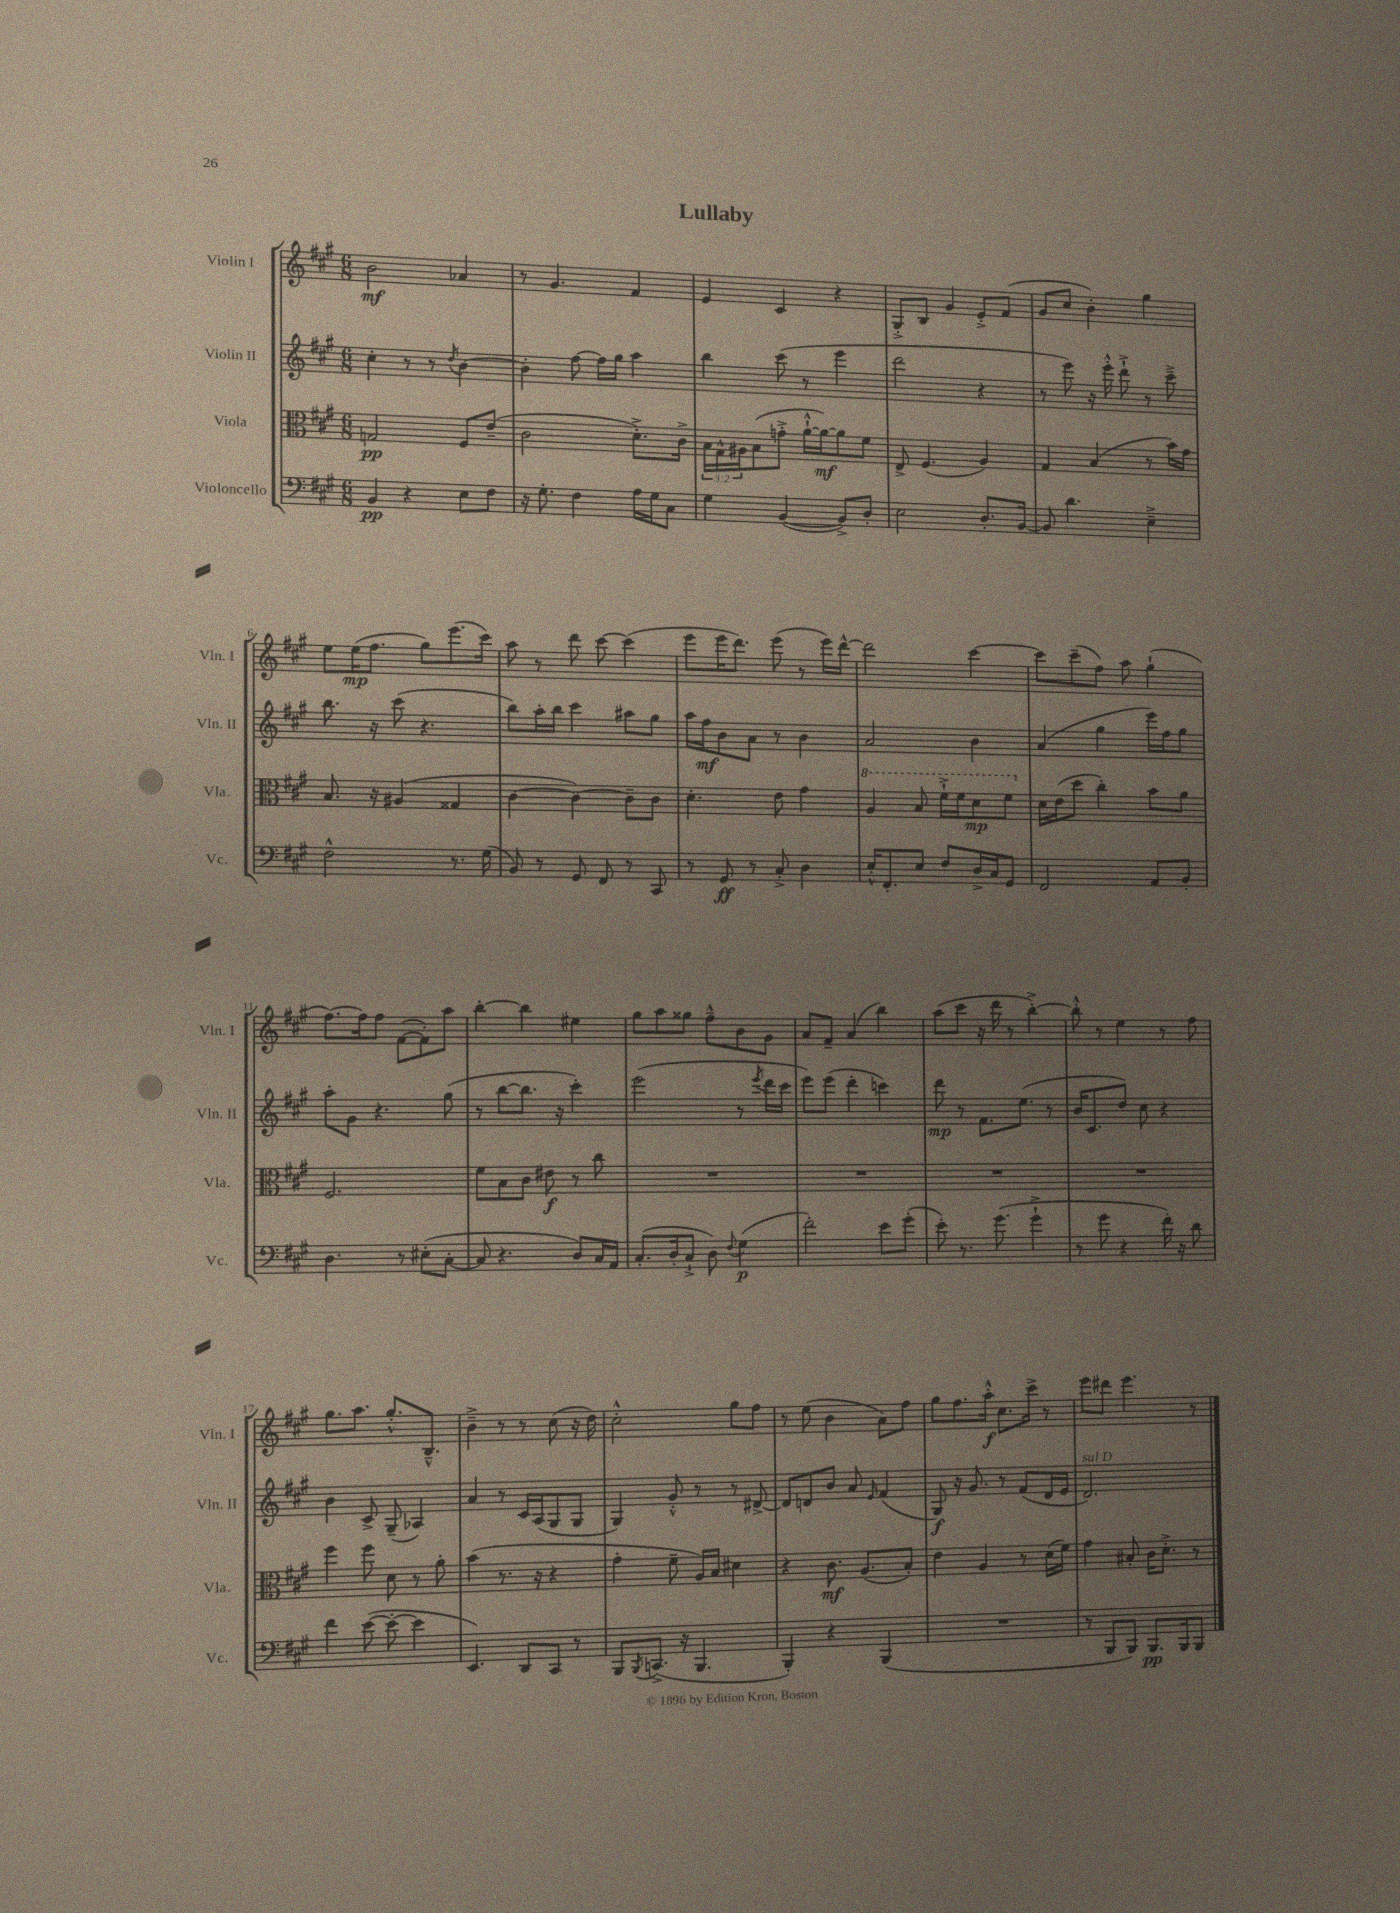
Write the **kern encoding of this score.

**kern	**kern	**kern	**kern
*staff4	*staff3	*staff2	*staff1
*clefF4	*clefC3	*clefG2	*clefG2
*k[f#c#g#]	*k[f#c#g#]	*k[f#c#g#]	*k[f#c#g#]
*M6/8	*M6/8	*M6/8	*M6/8
4BB	2G	4cc#'	2b
4r	.	8r	.
.	.	8r	.
.	.	8qdd	.
8E	8F#	[4b	4a-
8F#	(8e~	.	.
=	=	=	=
16r	2c#	4b']	8r
8.G#'	.	.	.
.	.	.	4.g#
4F#	.	[8ff#	.
.	.	16ff#]	.
.	.	16gg#	.
16A	8.d'^)	4aa	4f#
16G#	.	.	.
8C#	.	.	.
.	16c#^	.	.
=	=	=	=
4G#	24B	4bb	4e
.	24G#^^	.	.
.	24A#	.	.
.	(8B	.	.
([4BB	8g'^	(8ccc#	4c#
.	[16a`^^	8r	.
.	16a_)	.	.
8BB^])	8a]	4eee	4r
8D'	8f#	.	.
=	=	=	=
2E	8E^	2ddd	8G#'^
.	(4.F#	.	8B
.	.	.	4g#
8.D'	4A)	4r	8e'^
.	.	.	(8f#
[16BB	.	.	.
=	=	=	=
8BB]	4G#	8r	8g#
4.d	.	8eee)	8cc#
.	(4B	16r	4b')
.	.	16eee'^^	.
.	.	8ddd`^	.
4E~^	8r	8r	4gg#
.	16b)	8ccc#~^	.
.	16g#	.	.
=	=	=	=
2F#^^	8.B	8.bb	8ee
.	.	.	(16ee
.	16r	16r	8.ff#
.	(4A#	(8ccc#	.
.	.	4.r	8gg#)
8.r	4G##	.	(8.eee
(16G#	.	.	16ccc#)
=	=	=	=
8BB)	[4c#	8bb)	8aa
8r	.	16aa'	8r
.	.	16bb	.
8GG#	4c#_)	4ccc#	8ddd
8FF#	.	.	[8ccc#
8r	8c#~]	8aa#	(4ccc#]
8CC#	8c#	8gg#	.
=	=	=	=
8r	4.d'	16aa	8eee
.	.	16ff#	.
8GG#	.	8b	16eee
.	.	.	8.ddd)
8r	.	8a	.
8C#'^	8e	8r	(8eee
4D	4g#	4b	8r
.	.	.	16eee)
.	.	.	[16ddd^^
=	=	=	=
16E'^^	4a	2a	2ddd]
8.FF#'	.	.	.
8E	8b	.	.
8F#	16ff#`^	.	.
.	16ff#	.	.
16D^	8dd	4b	[4ccc#
16C#	.	.	.
8GG#	8ff#	.	.
=	=	=	=
2FF#	16d	(4a	8ccc#]
.	(16e	.	.
.	8dd	.	(8ccc#~
.	4cc#')	4gg#	8ff#)
.	.	.	8aa
8AA	8b	16eee)	(4gg#`
.	.	16ff#	.
8BB'	8a	8gg#	.
=	=	=	=
4.D	2.F#	8aa'	[8.ff#)
.	.	8g#	.
.	.	.	16ff#]
.	.	4.r	8ff#
8r	.	.	([8f#
(8E#'	.	.	8f#'])
[8C#'	.	(8gg#	8aa
=	=	=	=
8C#]	8f#	8r	[4bb'
4.r	8B	[8bb	.
.	8c#	8.bb]	4bb]
.	8e#	.	.
.	.	16r	.
8D)	8r	4ccc#')	4ee#
16C#	8cc#	.	.
16AA	.	.	.
=	=	=	=
(8.C#'	2.r	(2eee	8gg#
.	.	.	8aa
16D'	.	.	.
8C#`^	.	.	8gg##
8D)	.	.	8ff#~^^
8qqF#	.	.	.
(4G#	.	8r	8b
.	.	8qeee	.
.	.	16ddd	8g#
.	.	16ccc#	.
=	=	=	=
2f#')	2.r	8eee)	8a
.	.	(8eee	8f#~
.	.	4ddd'	(4a
8e	.	4ccc)	4bb)
(8g#'	.	.	.
=	=	=	=
8e')	2.r	8ddd	(8aa
8.r	.	8r	8ccc#
.	.	8.f#	16r
(8.g#	.	.	16ddd
.	.	.	8r
.	.	(8.ee	.
4g#`^	.	.	[4bb'^)
.	.	8r	.
=	=	=	=
8r	2.r	16b	8bb'^^]
.	.	8.c#	.
8g#	.	.	8r
4r	.	8dd)	4ee
.	.	8cc#	.
16f#')	.	4r	8r
16r	.	.	.
8d	.	.	8ff#
=	=	=	=
4f#	4ff#	4b	8.gg#
.	.	.	8.aa
([8e	8ff#	8c#^	.
8e'_	8d	(8G#~	8.gg#'^^
4e]	8r	4A-)	.
.	.	.	8.B~^^
.	8a'	.	.
=	=	=	=
4.EE)	(4b	4a	4b~^
.	8.r	8r	8r
8DD	.	16c#	8r
.	16r	(16A	.
8CC#	4r	8G#	(8cc#
8r	.	8G#	16r
.	.	.	16dd)
=	=	=	=
8BBB	4g#'	4G#)	2cc#'^^
8qBBB	.	.	.
(8.CC^	.	.	.
.	8f#~	8g#'^^	.
16r	.	.	.
4.BBB	16A)	8r	.
.	16B	.	.
.	4d#	8r	8gg#
.	.	[8d#^	8ff#
=	=	=	=
4BBB')	4r	8d#]	8r
.	.	8d	(8ee
4r	8.c#	8b	4b
.	.	8a	.
.	(8.A	.	.
.	.	16qqe	.
(4BBB	.	(4f#	8a)
.	8B')	.	8ff#
=	=	=	=
2.r	4e	8G#)	8gg#
.	.	16r	8.ff#
.	.	8.g#	.
.	4A	.	.
.	.	.	16aa'^^
.	.	8r	8.cc#
.	8r	(8f#	.
.	.	.	16ccc#^
.	(16d	16d	8r
.	16f#)	16e	.
=	=	=	=
8r	4g#	2.d)	8eee
8BBB	.	.	8ddd#
8BBB)	8B#'	.	4.eee
8.BBB	16c#	.	.
.	8.d'^	.	.
16BBB	.	.	.
8BBB	8r	.	8r
==	==	==	==
*-	*-	*-	*-
